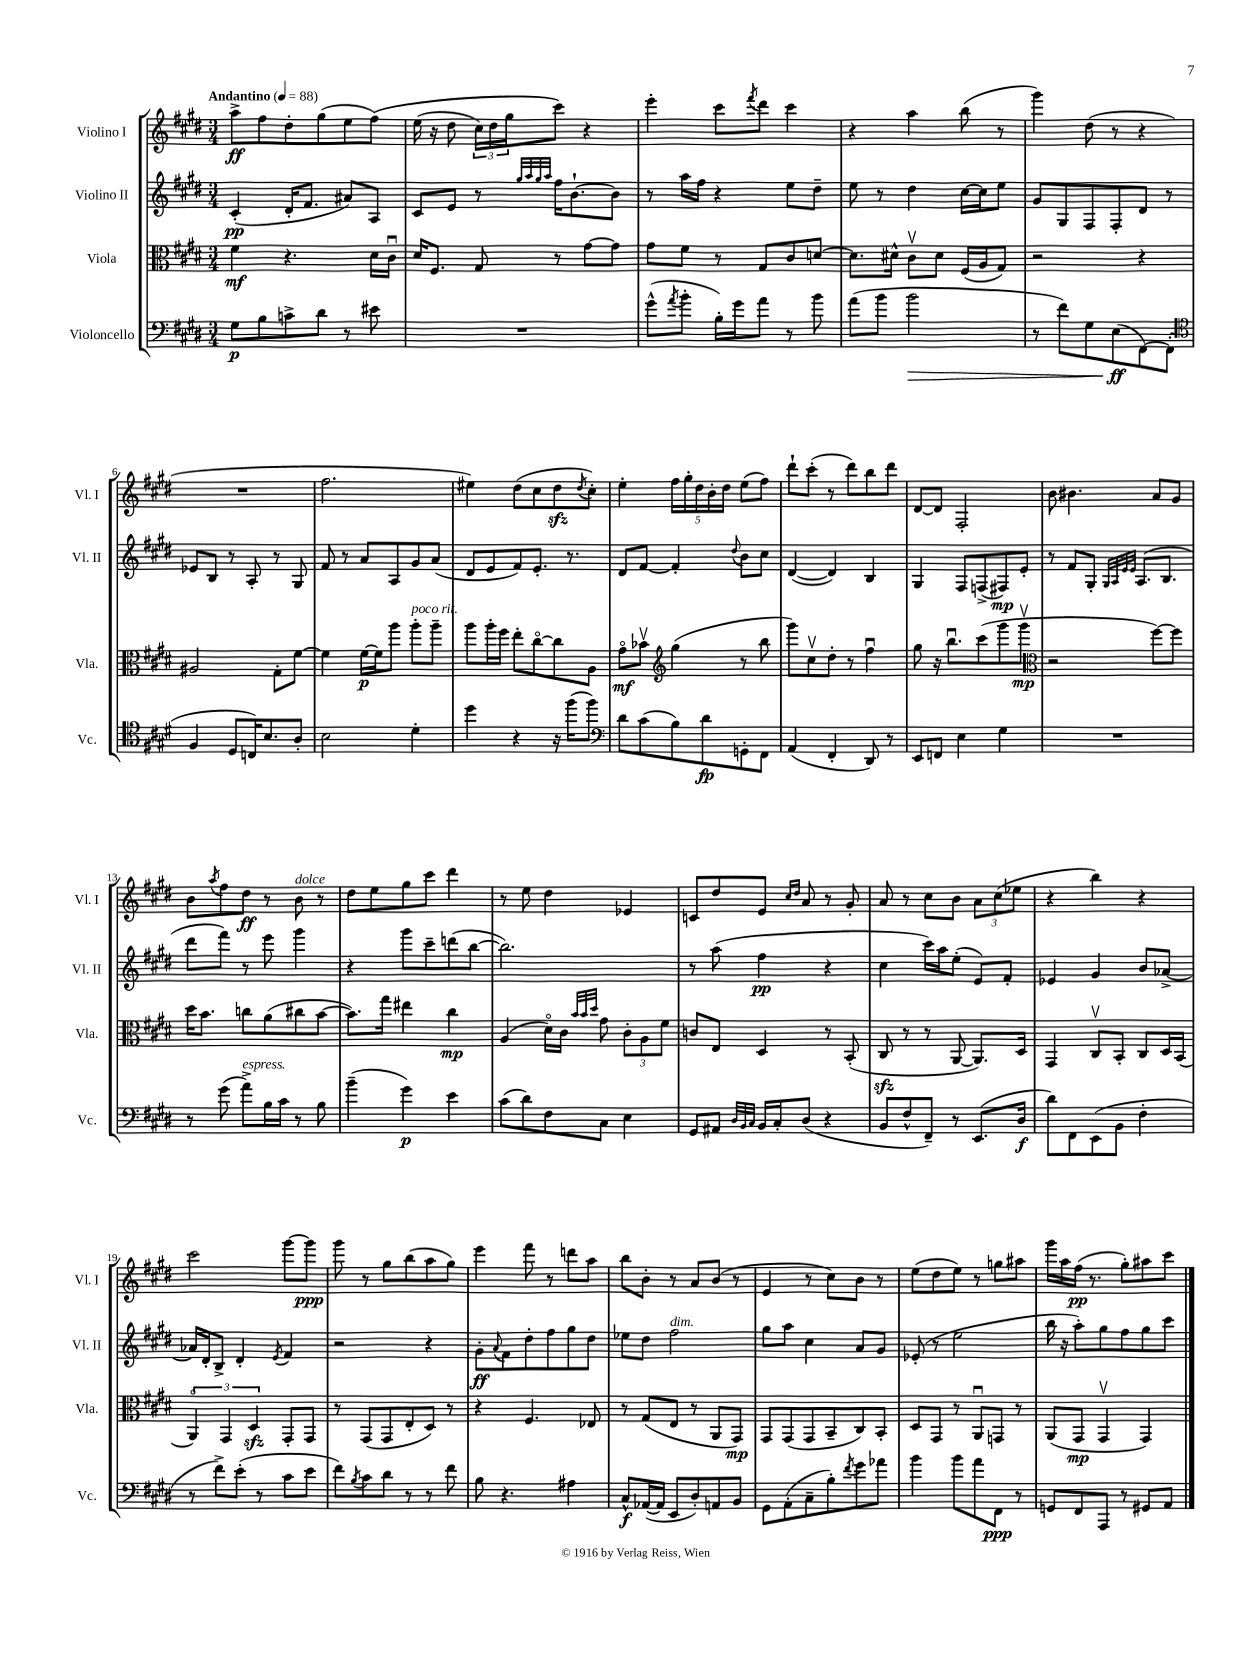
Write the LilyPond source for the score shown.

<<
\new StaffGroup <<
\new Staff = "s0" \with { instrumentName = "Violino I" shortInstrumentName = "Vl. I" } {
    \clef treble \key e \major \numericTimeSignature \time 3/4 \tempo "Andantino" 4 = 88
    a''8->\ff fis''8 dis''8-. gis''8( e''8 fis''8)\( |
    e''16( r16 dis''8 \tuplet 3/2 { cis''16) dis''16 gis''16 } cis'''8\) r4 |
    e'''4-. cis'''8 \acciaccatura { fis'''8 } dis'''8 cis'''4 |
    r4 a''4 b''8( r8 |
    gis'''4) dis''8( r8 r4 |
    R2. |
    fis''2. |
    eis''4) dis''8( cis''8 dis''8\sfz \acciaccatura { dis''8 } cis''8-.) |
    e''4-. \tuplet 5/4 { fis''16 gis''16-. dis''16 b'16-. dis''16 } e''8( fis''8) |
    dis'''8-! cis'''8-.( r8 dis'''8) b''8 dis'''8 |
    dis'8~ dis'8 fis2-. |
    b'8 bis'4. a'8 gis'8 |
    b'8 \acciaccatura { a''8 } fis''8 dis''8\ff r8 b'8^\markup { \italic "dolce" } r8 |
    dis''8 e''8 gis''8 cis'''8 dis'''4 |
    r8 e''8 dis''4 ees'4 |
    c'8 dis''8 e'8 \grace { cis''16 dis''16 } a'8 r8 gis'8-. |
    a'8 r8 cis''8 b'8 \tuplet 3/2 { a'8 cis''8( ees''8 } |
    r4 b''4) r4 |
    cis'''2 gis'''8~ gis'''8\ppp |
    gis'''8 r8 gis''8 b''8( a''8 gis''8) |
    e'''4 fis'''8 r8 d'''8 a''8 |
    b''8 b'8-. r8 a'8 b'8( r8 |
    e'4 r8 cis''8) b'8 r8 |
    e''8( dis''8 e''8) r8 g''8 ais''8 |
    gis'''16 a''16 fis''16\pp( r8. gis''8-.) ais''8 cis'''8 \bar "|." |
}
\new Staff = "s1" \with { instrumentName = "Violino II" shortInstrumentName = "Vl. II" } {
    \clef treble \key e \major \numericTimeSignature \time 3/4
    cis'4-.\pp( dis'16-. fis'8. ais'8) a8 |
    cis'8 e'8 r8 \grace { gis''32 a''32 gis''32 a''32 } fis''16 b'8.~-! b'8 |
    r8 a''16 fis''16 r4 e''8 dis''8-- |
    e''8 r8 dis''4 cis''16~ cis''16 e''8 |
    gis'8 gis8 fis8 fis8-. dis'8 r8 |
    ees'8 b8 r8 a8-. r8 gis8 |
    fis'8 r8 a'8 a8 gis'8 a'8( |
    dis'8 e'8 fis'8) e'8.-. r8. |
    dis'8 fis'8~ fis'4-. \appoggiatura { dis''8 } b'8 cis''8 |
    dis'4~( dis'4) b4 |
    gis4 fis8 f8->( fis8\mp) e'8-. |
    r8 fis'8 gis8-. \grace { gis32 a32 e'32 e'32 } a8.( b8. |
    dis'''8 fis'''8) r8 e'''8 gis'''4 |
    r4 gis'''8 cis'''8-- d'''8( b''8~ |
    b''2.) |
    r8 a''8( fis''4\pp r4 |
    cis''4 cis'''16) a''16 e''8-.( e'8) fis'8-. |
    ees'4 gis'4 b'8 aes'8~-> |
    aes'16 dis'16-. b8-> dis'4-. \acciaccatura { e'8 } fis'4 |
    r2 r4 |
    gis'8-.\ff \appoggiatura { a'8 } fis'8 dis''8-. fis''8 gis''8 dis''8 |
    ees''8 dis''8 fis''2^\markup { \italic "dim." } |
    gis''8 a''8 cis''4 a'8 gis'8 |
    ees'8-.( r8 e''2 |
    b''16 r16 a''8-.) gis''8 fis''8 gis''8 cis'''8 \bar "|." |
}
\new Staff = "s2" \with { instrumentName = "Viola" shortInstrumentName = "Vla." } {
    \clef alto \key e \major \numericTimeSignature \time 3/4
    fis'4\mf r4. dis'16 cis'16\downbow |
    dis'16 fis8. gis8 r8 gis'8~ gis'8 |
    gis'8 fis'8 r8 gis8 cis'8 d'8~ |
    d'8. dis'16-^ cis'8\upbow dis'8 fis16( a16 gis8) |
    r2 r4 |
    ais2 gis8-. fis'8~ |
    fis'4 fis'16~\p fis'16 a''8 a''8-.^\markup { \italic "poco rit." } a''8-- |
    a''8 a''16-. fis''16 e''8-. cis''8~\flageolet cis''8 a8 |
    gis'8\flageolet\mf bes'8\upbow \clef treble gis''4( r8 b''8 |
    gis'''8) cis''8\upbow dis''8-. r8 fis''4\downbow |
    gis''8 r16 b''8.\downbow cis'''8( gis'''8 gis'''8\upbow\mp |
    \clef alto r2 fis''8~) fis''8 |
    dis''16 b'8. c''8 a'8( cis''8 b'8~ |
    b'8.) gis''16 eis''4 cis''4\mp |
    a4( dis'16\flageolet) cis'16 \grace { b'32 b'32 dis''32 } gis'8 \tuplet 3/2 { cis'8-. a8 fis'8 } |
    c'8 e8 dis4 r8 b,8-.( |
    cis8\sfz r8 r8 a,8~ a,8.) dis16 |
    gis,4 cis8\upbow b,8-. cis8 dis16 b,16( |
    \tuplet 3/2 { a,4\flageolet) gis,4 dis4\sfz } gis,8-. gis,8 |
    r8 gis,8( gis,8 e8-. dis8) r8 |
    r4 fis4. ees8 |
    r8 gis8( e8 r8 a,8 gis,8\mp) |
    gis,8 gis,8( gis,8 b,8-- cis8) b,8-. |
    dis8 gis,8 r8 a,8\downbow g,8 r8 |
    a,8( gis,8\mp gis,4\upbow gis,4) \bar "|." |
}
\new Staff = "s3" \with { instrumentName = "Violoncello" shortInstrumentName = "Vc." } {
    \clef bass \key e \major \numericTimeSignature \time 3/4
    gis8\p b8 c'8-> dis'8 r8 eis'8 |
    R2. |
    gis'8-^( \acciaccatura { a'8 } b'8-. b16-.) gis'16 a'8 r8 b'8 |
    a'8( b'8 b'2\> |
    r8 fis'8) gis8 e8\ff\!( fis,8~) fis,8-.( |
    \clef tenor fis4 dis8 c16) b8. a8-. |
    b2 dis'4-. |
    dis''4 r4 r16 fis''16( fis''8) |
    \clef bass dis'8 cis'8( b8) dis'8\fp g,8-. fis,8 |
    a,4( fis,4-. dis,8) r8 |
    e,8 f,8 e4 gis4 |
    R2. |
    r8 gis'8( a'8->^\markup { \italic "espress." }) b16 cis'16 r8 b8 |
    b'4--( gis'4\p) e'4 |
    cis'8( dis'8) fis8 cis8 e4 |
    gis,8 ais,8 \grace { dis32 b,32 cis32 } b,16 cis16-. dis8( r4 |
    b,8 fis8-^ fis,8--) r8 e,8.( dis16\f |
    dis'8) fis,8 e,8( b,8 fis4-. |
    r8 fis'8->) e'8-.( r8 cis'8 e'8 |
    fis'8) \acciaccatura { b8 } cis'8 dis'8 r8 r8 fis'8 |
    b8 r4. ais4 |
    cis8-^\f aes,16~( aes,16 e,8 dis8-.) a,8 b,8 |
    gis,8 a,8-.( cis8-- b8-.) \acciaccatura { fis'8 } gis'8 aes'8 |
    b'4 b'8 a'8 fis,8\ppp r8 |
    g,8 fis,8 a,,8 r8 gis,8 a,8 \bar "|." |
}
>>
>>
